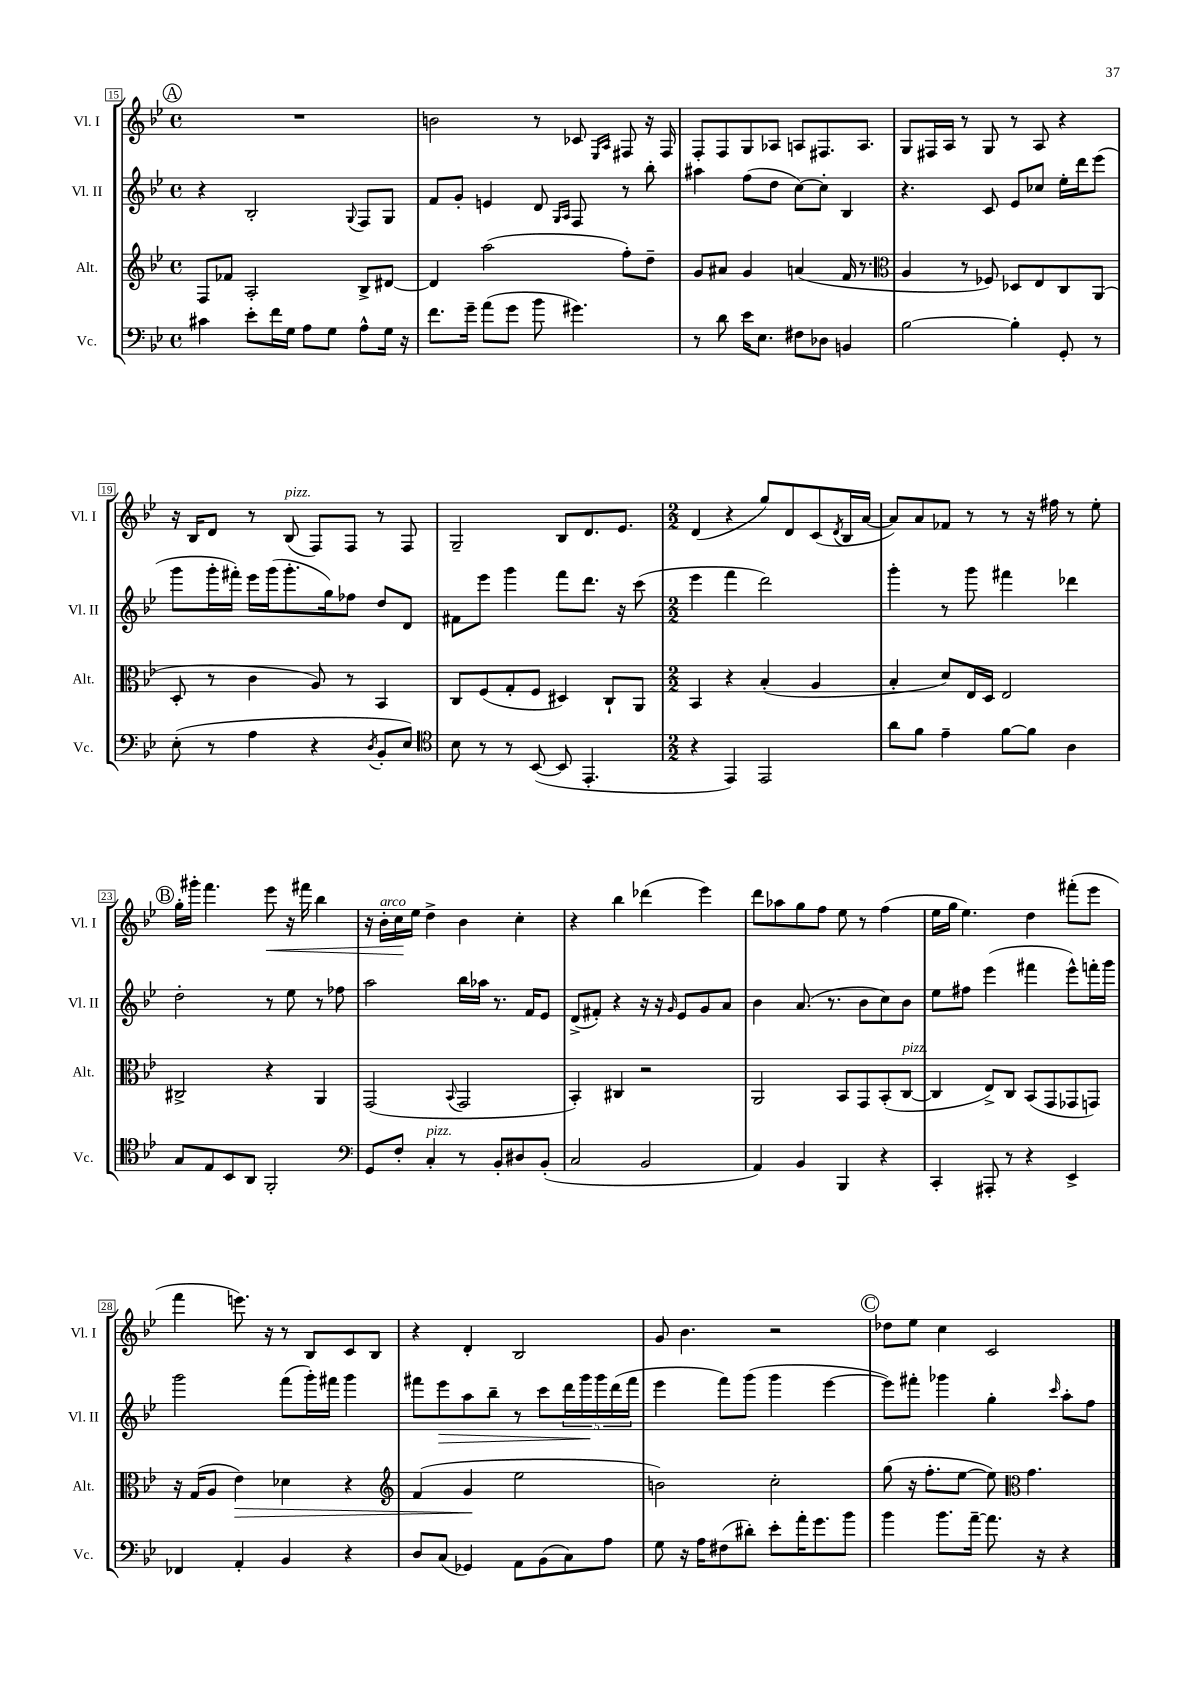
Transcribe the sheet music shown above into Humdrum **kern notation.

**kern	**kern	**dynam	**kern	**dynam	**kern	**dynam
*part4	*part3	*part3	*part2	*part2	*part1	*part1
*staff4	*staff3	*staff3	*staff2	*staff2	*staff1	*staff1
*I"Vc.	*I"Alt.	*	*I"Vl. II	*	*I"Vl. I	*
*I'Vc.	*I'Alt.	*	*I'Vl. II	*	*I'Vl. I	*
*clefF4	*clefG2	*	*clefG2	*	*clefG2	*
*k[b-e-]	*k[b-e-]	*	*k[b-e-]	*	*k[b-e-]	*
*M4/4	*M4/4	*	*M4/4	*	*M4/4	*
*met(c)	*met(c)	*	*met(c)	*	*met(c)	*
!!LO:REH:place=s1:t=A
=15	=15	=15	=15	=15	=15	=15
4c#X\	8F/L	.	4r	.	1r	.
.	8f-X/J	.	.	.	.	.
8e-'\L	2A'/	.	2B-'/	.	.	.
16f\L	.	.	.	.	.	.
16G\JJ	.	.	.	.	.	.
8A\L	.	.	.	.	.	.
8G\J	.	.	.	.	.	.
.	.	.	8qqG/	.	.	.
8A^^\L	8B-^/L	.	8F/L	.	.	.
16G\Jk	[8d#X/J	.	8G/J	.	.	.
16r	.	.	.	.	.	.
=16	=16	=16	=16	=16	=16	=16
8.f\L	4d#/]	.	8f/L	.	2bn\	.
.	.	.	8g'/J	.	.	.
16g~\Jk	.	.	.	.	.	.
(8a\L	(2aa\	.	4en/	.	.	.
8g\J	.	.	.	.	.	.
8b-\	.	.	8d/	.	8r	.
.	.	.	16qqG/LL	.	.	.
.	.	.	16qqA/JJ	.	.	.
4.g#X\)	.	.	8F/	.	8c-X/	.
.	.	.	.	.	16qqE-/LL	.
.	.	.	.	.	16qqA/JJ	.
.	8ff'\L)	.	8r	.	8F#X/	.
.	8dd~\J	.	8bb-'\	.	16r	.
.	.	.	.	.	16F#/	.
=17	=17	=17	=17	=17	=17	=17
8r	8g/L	.	4aa#X\	.	8F'/L	.
8d\	8a#X/J	.	.	.	8F/	.
16e-\KL	4g/	.	(8ff\L	.	8G/	.
8.E-\J	.	.	.	.	.	.
.	.	.	8dd\J	.	8A-X/J	.
8F#X\L	(4an/	.	[8cc\L)	.	8An/L	.
8D-X\J	.	.	8cc'\J]	.	8.F#X/	.
4BBn/	16f/	.	4B-/	.	.	.
.	8.r	.	.	.	8.A/J	.
=18	=18	=18	=18	=18	=18	=18
*	*clefC3	*	*	*	*	*
[2B-\	4A/	.	4.r	.	8G/L	.
.	.	.	.	.	16F#X/L	.
.	.	.	.	.	16A/JJ	.
.	8r	.	.	.	8r	.
.	8F-X/)	.	8c/	.	8G/	.
4B-'\]	8D-X/L	.	8e-/L	.	8r	.
.	8E-/	.	8cc-X/J	.	8A/	.
8GG'/	8C/	.	16ee-'\LL	.	4r	.
.	.	.	16ddd\J	.	.	.
8r	(8AA/J	.	(8eee-\J	.	.	.
!!LO:LB:g=z
=19	=19	=19	=19	=19	=19	=19
(8E-'\	8D'/	.	8ggg\L	.	16r	.
.	.	.	.	.	16B-/KL	.
8r	8r	.	16ggg'\L	.	8d/J	.
.	.	.	16fff#X'\JJ)	.	.	.
4A\	4c\	.	16eee-\LL	.	8r	.
.	.	.	(16ggg\J	.	.	.
!	!	!	!	!	!LO:TX:a:i:t=pizz.	!
.	.	.	8.ggg'\	.	(8B-/	.
4r	8A/)	.	.	.	8F/L)	.
.	.	.	16gg\k)	.	.	.
.	8r	.	8ff-X\J	.	8F/J	.
8qD/	.	.	.	.	.	.
8BB-'/L	4BB-/	.	8dd/L	.	8r	.
8E-/J)	.	.	8d/J	.	8F/	.
=20	=20	=20	=20	=20	=20	=20
*clefC4	*	*	*	*	*	*
8B-\	8C/L	.	8f#X\L	.	2G~/	.
8r	(8F/	.	8eee-\J	.	.	.
8r	8G'/	.	4ggg\	.	.	.
([8BB-/	8F/J	.	.	.	.	.
8BB-/]	4D#X/)	.	8fff\L	.	8B-/L	.
4.EE-'/	.	.	8.ddd\J	.	8.d/	.
.	8C`/L	.	.	.	.	.
.	.	.	16r	.	8.e-/J	.
.	8AA/J	.	(8ccc\	.	.	.
=21	=21	=21	=21	=21	=21	=21
*M2/2	*M2/2	*	*M2/2	*	*M2/2	*
4r	4BB-/	.	4eee-\	.	(4d/	.
4EE-/)	4r	.	4fff\	.	4r	.
2EE-/	(4B-'/	.	2ddd\)	.	8gg/L)	.
.	.	.	.	.	8d/	.
.	4A/	.	.	.	(8c/	.
.	.	.	.	.	8qd/	.
.	.	.	.	.	16B-/L	.
.	.	.	.	.	[16a/JJ	.
=22	=22	=22	=22	=22	=22	=22
8a\L	4B-'/	.	4ggg'\	.	8a/L])	.
8f\J	.	.	.	.	8a/	.
4e-~\	8d/L)	.	8r	.	8f-X/J	.
.	16E-/L	.	8ggg\	.	8r	.
.	16D/JJ	.	.	.	.	.
[8f\L	2E-/	.	4fff#X\	.	8r	.
8f\J]	.	.	.	.	16r	.
.	.	.	.	.	16ff#X\	.
4A\	.	.	4ddd-X\	.	8r	.
.	.	.	.	.	8ee-'\	.
!!LO:LB:g=z
!!LO:REH:place=s1:t=B
=23	=23	=23	=23	=23	=23	=23
8G/L	2C#X^/	.	2dd'\	.	16gg'\LL	.
.	.	.	.	.	16ggg#X'\JJ	.
8E-/	.	.	.	.	4.fff\	.
8BB-/	.	.	.	.	.	.
8AA/J	.	.	.	.	.	.
!	!	!	!	!	!	!LO:HP:b
2FF'/	4r	.	8r	.	8eee-\	<
.	.	.	8ee-\	.	16r	.
.	.	.	.	.	16fff#X\	.
.	4AA/	.	8r	.	4bb-\	.
.	.	.	8ff-X\	.	.	.
=24	=24	=24	=24	=24	=24	=24
*clefF4	*	*	*	*	*	*
8GG/L	(2GG/	.	2aa\	.	16r	.
!	!	!	!	!	!LO:TX:a:i:t=arco	!
.	.	.	.	.	16b-'\LL	.
8F'/J	.	.	.	.	16cc\	.
.	.	.	.	.	16ee-\JJ	[
!LO:TX:a:i:t=pizz.	!	!	!	!	!	!
4C'/	.	.	.	.	4dd^\	.
.	8qqBB-/	.	.	.	.	.
8r	2GG/	.	16bb-\LL	.	4b-\	.
.	.	.	16aa-X\JJ	.	.	.
8BB-'/L	.	.	8.r	.	.	.
8D#X/	.	.	.	.	4cc'\	.
.	.	.	16f/KL	.	.	.
(8BB-'/J	.	.	8e-/J	.	.	.
=25	=25	=25	=25	=25	=25	=25
2C/	4BB-'/)	.	(8d^/L	.	4r	.
.	.	.	8f#X'/J)	.	.	.
.	4C#X/	.	4r	.	4bb-\	.
2BB-/	2r	.	16r	.	(4ddd-X\	.
.	.	.	16r	.	.	.
.	.	.	16qqg/	.	.	.
.	.	.	8e-/L	.	.	.
.	.	.	8g/	.	4eee-\)	.
.	.	.	8a/J	.	.	.
=26	=26	=26	=26	=26	=26	=26
4AA/)	2AA/	.	4b-\	.	8ddd\L	.
.	.	.	.	.	8aa-X\	.
4BB-/	.	.	(8.a/	.	8gg\	.
.	.	.	.	.	8ff\J	.
.	.	.	8.r	.	.	.
4BBB-/	8BB-/L	.	.	.	8ee-\	.
.	8GG/	.	8b-\L	.	8r	.
4r	(8BB-'/	.	8cc\)	.	(4ff\	.
!	!LO:TX:a:i:t=pizz.	!	!	!	!	!
.	[8C/J	.	8b-\J	.	.	.
=27	=27	=27	=27	=27	=27	=27
4CC'/	4C/]	.	8ee-\L	.	16ee-\LL	.
.	.	.	.	.	16gg\JJ	.
.	.	.	8ff#X\J	.	4.ee-\)	.
8AAA#X'/	8E-^/L)	.	(4eee-\	.	.	.
8r	8C/J	.	.	.	.	.
4r	(8BB-/L	.	4fff#X\	.	4dd\	.
.	8GG/	.	.	.	.	.
4EE-^/	8GG-X/	.	8eee-^^\L)	.	(8fff#X'\L	.
.	8GGn/J)	.	16fffn'\L	.	8eee-\J	.
.	.	.	16ggg\JJ	.	.	.
!!LO:LB:g=z
=28	=28	=28	=28	=28	=28	=28
4FF-X/	16r	.	2ggg\	.	4fff\	.
.	(16G/KL	.	.	.	.	.
.	8A/J	.	.	.	.	.
!	!	!LO:HP:b	!	!	!	!
4AA'/	4e-\)	>	.	.	8.eeen\)	.
.	.	.	.	.	16r	.
4BB-/	4d-X\	.	(8fff\L	.	8r	.
.	.	.	16ggg'\L)	.	8B-/L	.
.	.	.	16fff#X\JJ	.	.	.
4r	4r	.	4ggg\	.	8c/	.
.	.	.	.	.	8B-/J	.
=29	=29	=29	=29	=29	=29	=29
*	*clefG2	*	*	*	*	*
8D/L	(4f/	.	8fff#X\L	.	4r	.
!	!	!	!	!LO:HP:b	!	!
(8C/J	.	.	8eee-\	>	.	.
4GG-X/)	4g/	.	8aa\	.	4d'/	.
.	.	.	8bb-~\J	.	.	.
8AA\L	2ee-\	]	8r	.	2B-/	.
(8BB-\	.	.	8ccc\L	.	.	.
8C\)	.	.	20ddd\L	.	.	.
.	.	.	20ggg\	.	.	.
.	.	.	20ggg\	]	.	.
8A\J	.	.	.	.	.	.
.	.	.	(20ddd\	.	.	.
.	.	.	20fff#\JJ	.	.	.
=30	=30	=30	=30	=30	=30	=30
8G\	2bn\)	.	4eee-\	.	8g/	.
16r	.	.	.	.	4.b-\	.
16A\KL	.	.	.	.	.	.
(8F#X\	.	.	8fff\L)	.	.	.
8d#X'\J)	.	.	(8ggg\J	.	.	.
8e-'\L	2cc'\	.	4ggg\	.	2r	.
16a'\K	.	.	.	.	.	.
8.g\	.	.	.	.	.	.
.	.	.	[4eee-\	.	.	.
8b-\J	.	.	.	.	.	.
!!LO:REH:place=s1:t=C
=31	=31	=31	=31	=31	=31	=31
4b-\	(8gg\	.	8eee-\L])	.	8dd-X\L	.
.	16r	.	8fff#X'\J	.	8ee-\J	.
.	8.ff'\L	.	.	.	.	.
8.b-\L	.	.	4ggg-X\	.	4cc\	.
.	[8ee-\J	.	.	.	.	.
[16a~\Jk	.	.	.	.	.	.
8.a\]	8ee-\])	.	4gg'\	.	2c/	.
*	*clefC3	*	*	*	*	*
.	4.g\	.	.	.	.	.
16r	.	.	.	.	.	.
.	.	.	16qqccc/	.	.	.
4r	.	.	8aa'\L	.	.	.
.	.	.	8ff\J	.	.	.
==	==	==	==	==	==	==
*-	*-	*-	*-	*-	*-	*-
